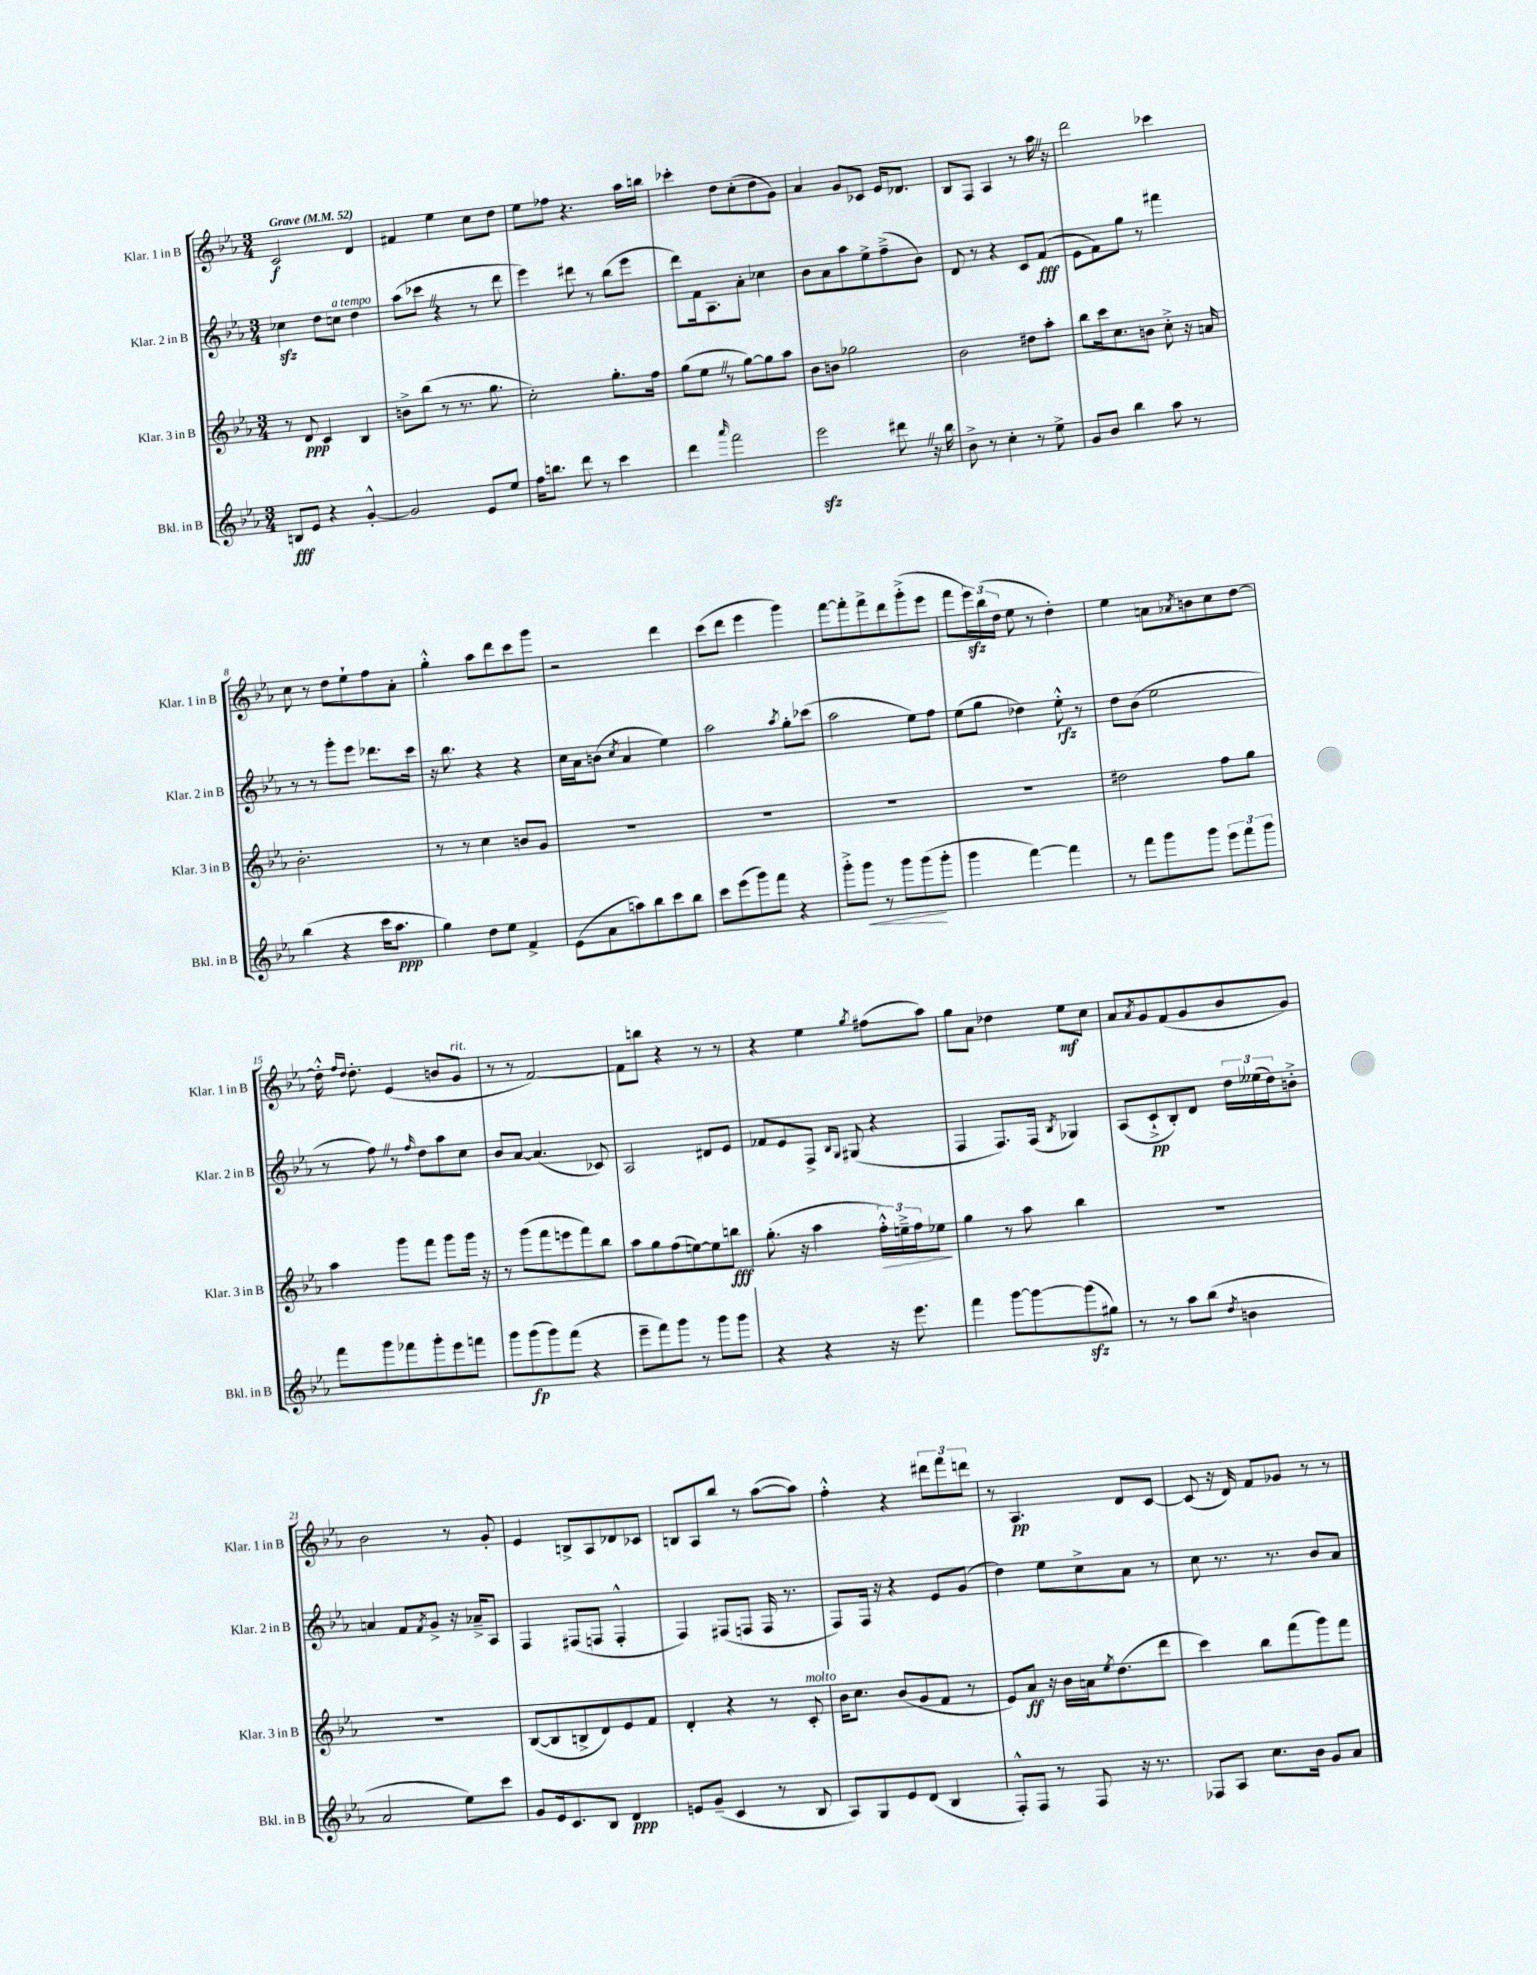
<<
\new StaffGroup <<
\new Staff = "s0" \with { instrumentName = "Klar. 1 in B" shortInstrumentName = "Klar. 1 in B" } {
    \clef treble \key ees \major \numericTimeSignature \time 3/4 \tempo "Grave" 4 = 52
    c'2\f d'4 |
    fis'4 ees''4 c''8 d''8 |
    ees''8 fes''8 r4. aes''16 b''16 |
    ces'''4-. d''8 c''8-.( d''8 g'8) |
    aes'4 g'8 ces'8 ees'16 des'8. |
    bes8 f8 aes4 r8 aes''16 \once \override BreathingSign.text = \markup { \musicglyph "scripts.caesura.straight" } \breathe r16 |
    d'''2 ces'''4 |
    c''8 r8 d''8 ees''8-! f''8 aes'8-. |
    g''4-.-^ aes''8 d'''8 c'''8 g'''8 |
    r2 d'''4 |
    c'''8( d'''8 ees'''4 g'''4) |
    f'''8~ f'''8-. f'''8-> d'''8 g'''8-.->( ees'''8 |
    f'''8 \tuplet 3/2 { ees'''16\sfz) bes''16( d''16 } ees''8 r8 d''4-.) |
    ees''4 a'8 \acciaccatura { aes'8 } b'8 c''8 d''8~ |
    d''16-.-^ \grace { f''16 d''16 } d''8.-. ees'4( b'8 g'8^\markup { \italic "rit." } |
    r8 r8 f'2~) |
    f'8 b''8 r4 r8 r8 |
    r4 ees''4 \acciaccatura { g''8 } fis''8( aes''8) |
    g''8 aes'8 des''4 ees''8\mf c''8 |
    aes'8 \acciaccatura { aes'8 } g'8 f'8( g'8 bes'8 g'8) |
    bes'2 r8 g'8-. |
    ees'4 b8-> aes8 des'8 ces'8 |
    b8 aes8 bes''8 r8 aes''8~( aes''8) |
    f''4-.-^ r4 \tuplet 3/2 { dis'''8 f'''8 d'''8 } |
    r8 aes4.\pp d'8 c'8~ |
    c'8( r16 d'16) f'8 ges'8 r8 r8 \bar "|." |
}
\new Staff = "s1" \with { instrumentName = "Klar. 2 in B" shortInstrumentName = "Klar. 2 in B" } {
    \clef treble \key ees \major \numericTimeSignature \time 3/4
    ces''4\sfz d''8 c''8^\markup { \italic "a tempo" } d''4 |
    aes''8( ces'''8 \once \override BreathingSign.text = \markup { \musicglyph "scripts.caesura.straight" } \breathe r4 r8 d'''8 |
    ees'''4) dis'''8 r8 bes''8( ees'''8 |
    d'''8) f'16 aes8. aes'8-. ces''4 |
    bes'8 aes'8 aes''8 ees''8-> f''8--->( bes'8) |
    d'8 r8 r4 c'8 f'8\fff( |
    ees'8 f'8) g''8 r8 fis'''4 |
    r8 r8 g'''8-. ees'''8 des'''8. c'''16 |
    r16 bes''8. r4 r4 |
    c''16 aes'16 b'8( \acciaccatura { c''8 } aes'4 ees''4) |
    aes''2 \acciaccatura { aes''8 } g''8-. ces'''8( |
    aes''2 ees''8) f''8 |
    ees''8( g''8 des''4) ees''8-.-^\rfz r8 |
    d''8 bes'8( ees''2 |
    r8 f''8) \once \override BreathingSign.text = \markup { \musicglyph "scripts.caesura.straight" } \breathe r8 \grace { f''16 } d''8 aes''8 c''8 |
    bes'8 aes'8~ aes'4.( ces'8) |
    aes2 dis'8 ees'8 |
    fes'8 ees'8 f8-> \grace { bes16 g16 } gis8( r4 |
    f4 f8.) f16( \acciaccatura { bes8 } ges4) |
    aes8( c'8-!->\pp bes8-.) d'8 \tuplet 3/2 { d''16 eeses''16( d''16) } b'8-.-> |
    a'4 f'8 \acciaccatura { f'8 } g'8-> r16 aes'16---> aes8 |
    f4 fis8( f8 f4-.-^ |
    f4) fis8( f8 f16 r8. |
    f8) f16 r16 r4 ees'8 g'8( |
    d''4) ees''8 c''8-> aes'8 r8 |
    c''8 r8. r8. bes'8 aes'8 \bar "|." |
}
\new Staff = "s2" \with { instrumentName = "Klar. 3 in B" shortInstrumentName = "Klar. 3 in B" } {
    \clef treble \key ees \major \numericTimeSignature \time 3/4
    r8 d'8\ppp c'4 bes4 |
    b'8-> bes''8( r8 r8. g''8. |
    c''2-.) g''8.-. f''16 |
    g''8( ees''8 \once \override BreathingSign.text = \markup { \musicglyph "scripts.caesura.straight" } \breathe r8 g''8~) g''8 aes''8 |
    bes'8 b'8 ges''2 |
    bes'2 dis''8 aes''8-. |
    bes''8 c'''16 c''8. b'8 c''8-.-> r16 a'16 |
    bes'2.-. |
    r8 r8 c''4 b'8 g'8 |
    R2. |
    R2. |
    R2. |
    R2. |
    dis''2 f''8 g''8 |
    aes''4 g'''8 f'''8 g'''8 g'''16 r16 |
    r8 g'''8( f'''8 e'''8 f'''8) bes''8 |
    aes''8 g''8 f''8( e''8~) e''8 b''8\fff |
    g''8.-.( r16 aes''4 \tuplet 3/2 { f''16-.-^\>) e''16---> f''16 } ees''8\! |
    g''4 r8 aes''8 bes''4 |
    R2. |
    R2. |
    bes8~( bes8 b8-> d'8) ees'8 f'8 |
    d'4-. r4 r8 c'8-.^\markup { \italic "molto" } |
    bes'16 c''8. bes'8( g'8 f'8 r8 |
    ees'8) aes'8\ff r16 bes'16 a'16 \acciaccatura { ees''8 } d''8.( d'''8 |
    c'''4) bes''8 f'''8( g'''8) f'''8 \bar "|." |
}
\new Staff = "s3" \with { instrumentName = "Bkl. in B" shortInstrumentName = "Bkl. in B" } {
    \clef treble \key ees \major \numericTimeSignature \time 3/4
    b8\fff ees'8 r4 g'4~-.-^ |
    g'2 ees'8 ees''8 |
    f''16 b''8. d'''8 r8 c'''4 |
    d'''4 \grace { aes'''16 } f'''2 |
    ees'''2\sfz dis'''8 \once \override BreathingSign.text = \markup { \musicglyph "scripts.caesura.straight" } \breathe r16 bes''16 |
    bes'8-> r8 c''4-. r8 ees''8-> |
    g'8 bes'8 bes''4 aes''8 r8 |
    bes''4( r4 c'''16 aes''8.\ppp |
    g''4) d''8 ees''8 f'4-> |
    ees'8( aes'8 a''8) bes''8 c'''8 bes''8 |
    c'''8 ees'''8( g'''8) f'''8 r4 |
    g'''8-.-> g'''8\< r8 g'''8 g'''8\!( g'''8-. |
    g'''4 f'''4~) f'''4 |
    r8 f'''8 g'''8 g'''8 \tuplet 3/2 { ees'''8 f'''8 g'''8 } |
    f'''8 g'''8 fes'''8 g'''8-. ees'''8 f'''8 |
    g'''8 g'''8\fp( g'''8) f'''8( r4 |
    ees'''8-- f'''8) g'''8 r8 g'''8 g'''8 |
    r4 r4 r16 ees'''8. |
    f'''4 g'''8~ g'''8~ g'''8\sfz( gis''8) |
    r8 r8 aes''8 bes''8( \acciaccatura { d''8 } b'4 |
    aes'2 ees''8) c'''8 |
    g'8 ees'16 c'8. bes8 d'4\ppp |
    e'8 g'8--( c'4 r8 bes8 |
    aes8) g8 ees'8 d'8( bes4 |
    f8-.-^) f8 r8 f8 r16 r8. |
    fes8 aes8 c''8. bes'16 g'8 aes'8 \bar "|." |
}
>>
>>
